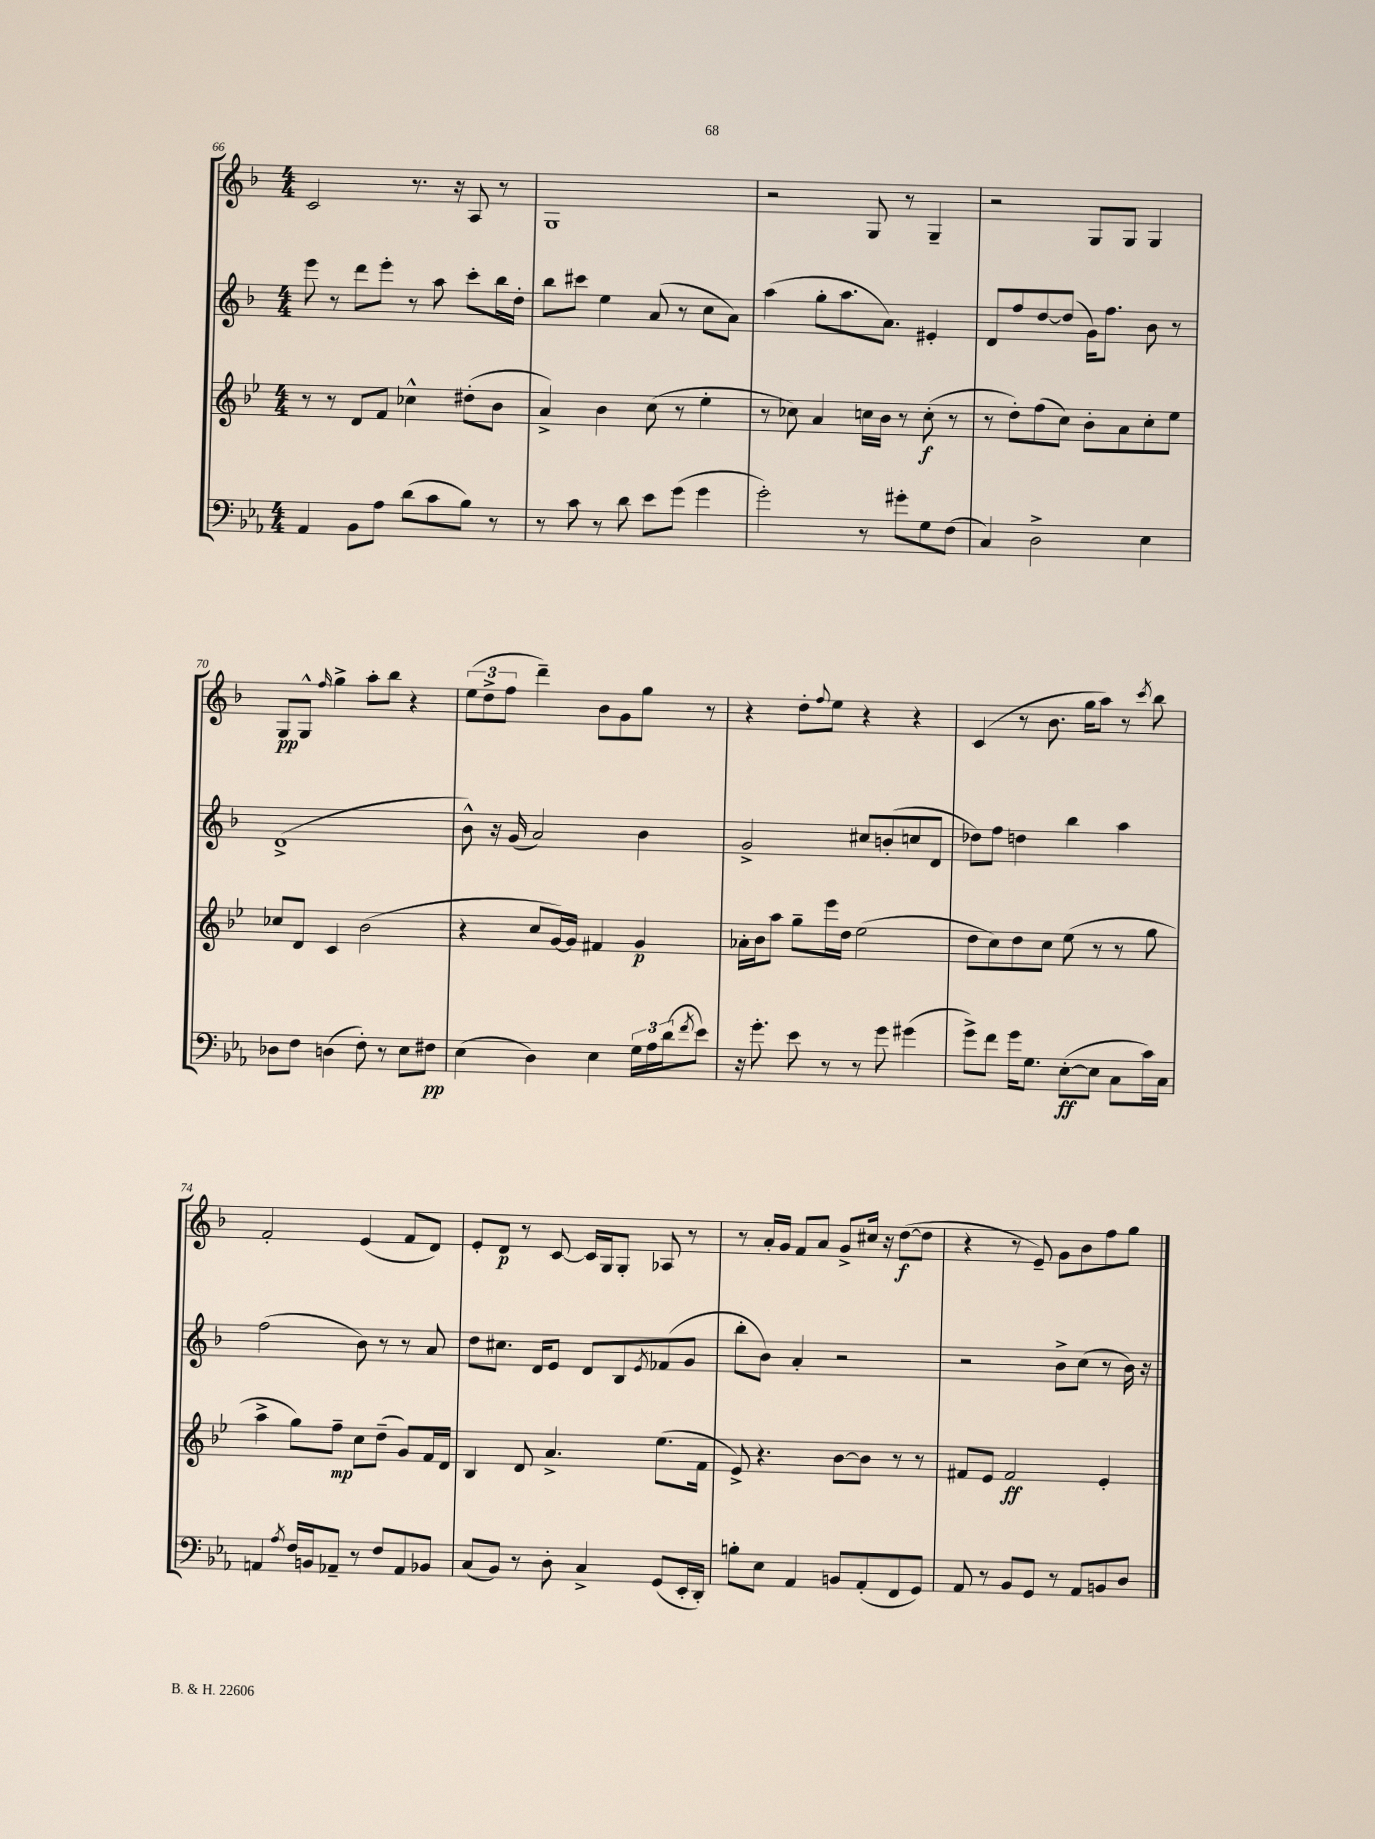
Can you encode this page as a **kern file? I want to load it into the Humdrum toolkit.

**kern	**kern	**kern	**kern
*staff4	*staff3	*staff2	*staff1
*clefF4	*clefG2	*clefG2	*clefG2
*k[b-e-a-]	*k[b-e-]	*k[b-]	*k[b-]
*M4/4	*M4/4	*M4/4	*M4/4
4AA-	8r	8eee	2c
.	8r	8r	.
8BB-	8d	8ddd	.
8A-	8f	8eee'	.
(8d	4cc-^^	8r	8.r
8c	.	8aa	.
.	.	.	16r
8B-)	(8dd#'	8ccc'	8A
8r	8b-	16bb-	8r
.	.	16dd'	.
=	=	=	=
8r	4a^)	8bb-	1G
8c	.	8ccc#	.
8r	4b-	4ee	.
8d	.	.	.
8e-	(8cc	(8a	.
(8g	8r	8r	.
4g	4ee-'	8cc	.
.	.	8a)	.
=	=	=	=
2g')	8r	(4aa	2r
.	8cc-)	.	.
.	4a	8gg'	.
.	.	8.aa	.
8r	16cc	.	8G
.	16b-	8.a)	.
8g#'	8r	.	8r
8G	(8cc'	4e#'	4G~
(8F	8r	.	.
=	=	=	=
4C)	8r	8d	2r
.	8dd')	8ff	.
2D^	(8ff	[8dd	.
.	8cc)	(8dd]	.
.	8b-'	16g)	8G
.	.	8.ff	.
.	8a	.	8G
4E-	8cc'	8b-	4G
.	8ee-	8r	.
=	=	=	=
8D-	8cc-	(1d^	8G
8F	8d	.	8G^^
.	.	.	16qqff
(4D	4c	.	4gg^
8F')	(2b-	.	8aa'
8r	.	.	8bb-
8E-	.	.	4r
8F#	.	.	.
=	=	=	=
(4E-	4r	8b-^^)	(12ee
.	.	.	12dd^
.	.	16r	.
.	.	.	12ff
.	.	(16g	.
4D)	8cc	2a)	4ddd~)
.	[16g)	.	.
.	16g]	.	.
4E-	4f#	.	8b-
.	.	.	8g
24G	4g	4b-	8gg
24A-	.	.	.
(24d	.	.	.
8qf	.	.	.
8e-)	.	.	8r
=	=	=	=
16r	16a-'	2g^	4r
8.g'	16b-	.	.
.	8aa	.	.
8e-	8gg~	.	8dd'
.	.	.	8qqff
8r	16eee-	.	8ee
.	16dd	.	.
8r	(2ee-	8cc#	4r
8g	.	(8b'	.
(4g#	.	8cc	4r
.	.	8d	.
=	=	=	=
8g^)	8dd	8dd-)	(4c
8f	8cc)	8ff	.
16g	8dd	4dd	8r
8.G	.	.	.
.	8cc	.	8.b-
([8E-'	(8ee-	4bb-	.
.	.	.	16gg
8E-]	8r	.	8aa)
8C	8r	4aa	8r
.	.	.	8qccc
16c)	8gg	.	8bb-
16C	.	.	.
=	=	=	=
4AA	4aa^	(2ff	2f'
8qA-	.	.	.
16F	8gg)	.	.
16BB	.	.	.
8AA-~	8ff~	.	.
8r	8cc	8b-)	(4e
8F	(8dd~	8r	.
8AA-	8g)	8r	8f
8BB-	16f	8a	8d)
.	16d	.	.
=	=	=	=
(8C	4B-	8dd	8e'
8BB-)	.	8.cc#	8d
8r	8d	.	8r
.	.	16d	.
8D'	4.a^	8e	[8c
4C^	.	8d	16c]
.	.	.	16G
.	.	8B-	8G'
.	.	8qe	.
(8GG	(8.ee-	(8f-	8A-
16EE-'	.	8g	8r
16DD')	16f	.	.
=	=	=	=
8B'	8e-^)	8bb-'	8r
8E-	4.r	8b-)	16a'
.	.	.	16g
4AA-	.	4a'	8f
.	.	.	8a
8BB	[8b-	2r	8g^
(8AA-'	8b-]	.	16cc#
.	.	.	16r
8FF	8r	.	([8dd
8GG)	8r	.	8dd]
=	=	=	=
8AA-	8f#	2r	4r
8r	8e-	.	.
8BB-	2f#	.	8r
8GG	.	.	8e~)
8r	.	8b-^	8g
8AA-	.	(8cc	8b-
8BB	4e-'	8r	8ff
8D	.	16b-)	8gg
.	.	16r	.
==	==	==	==
*-	*-	*-	*-
